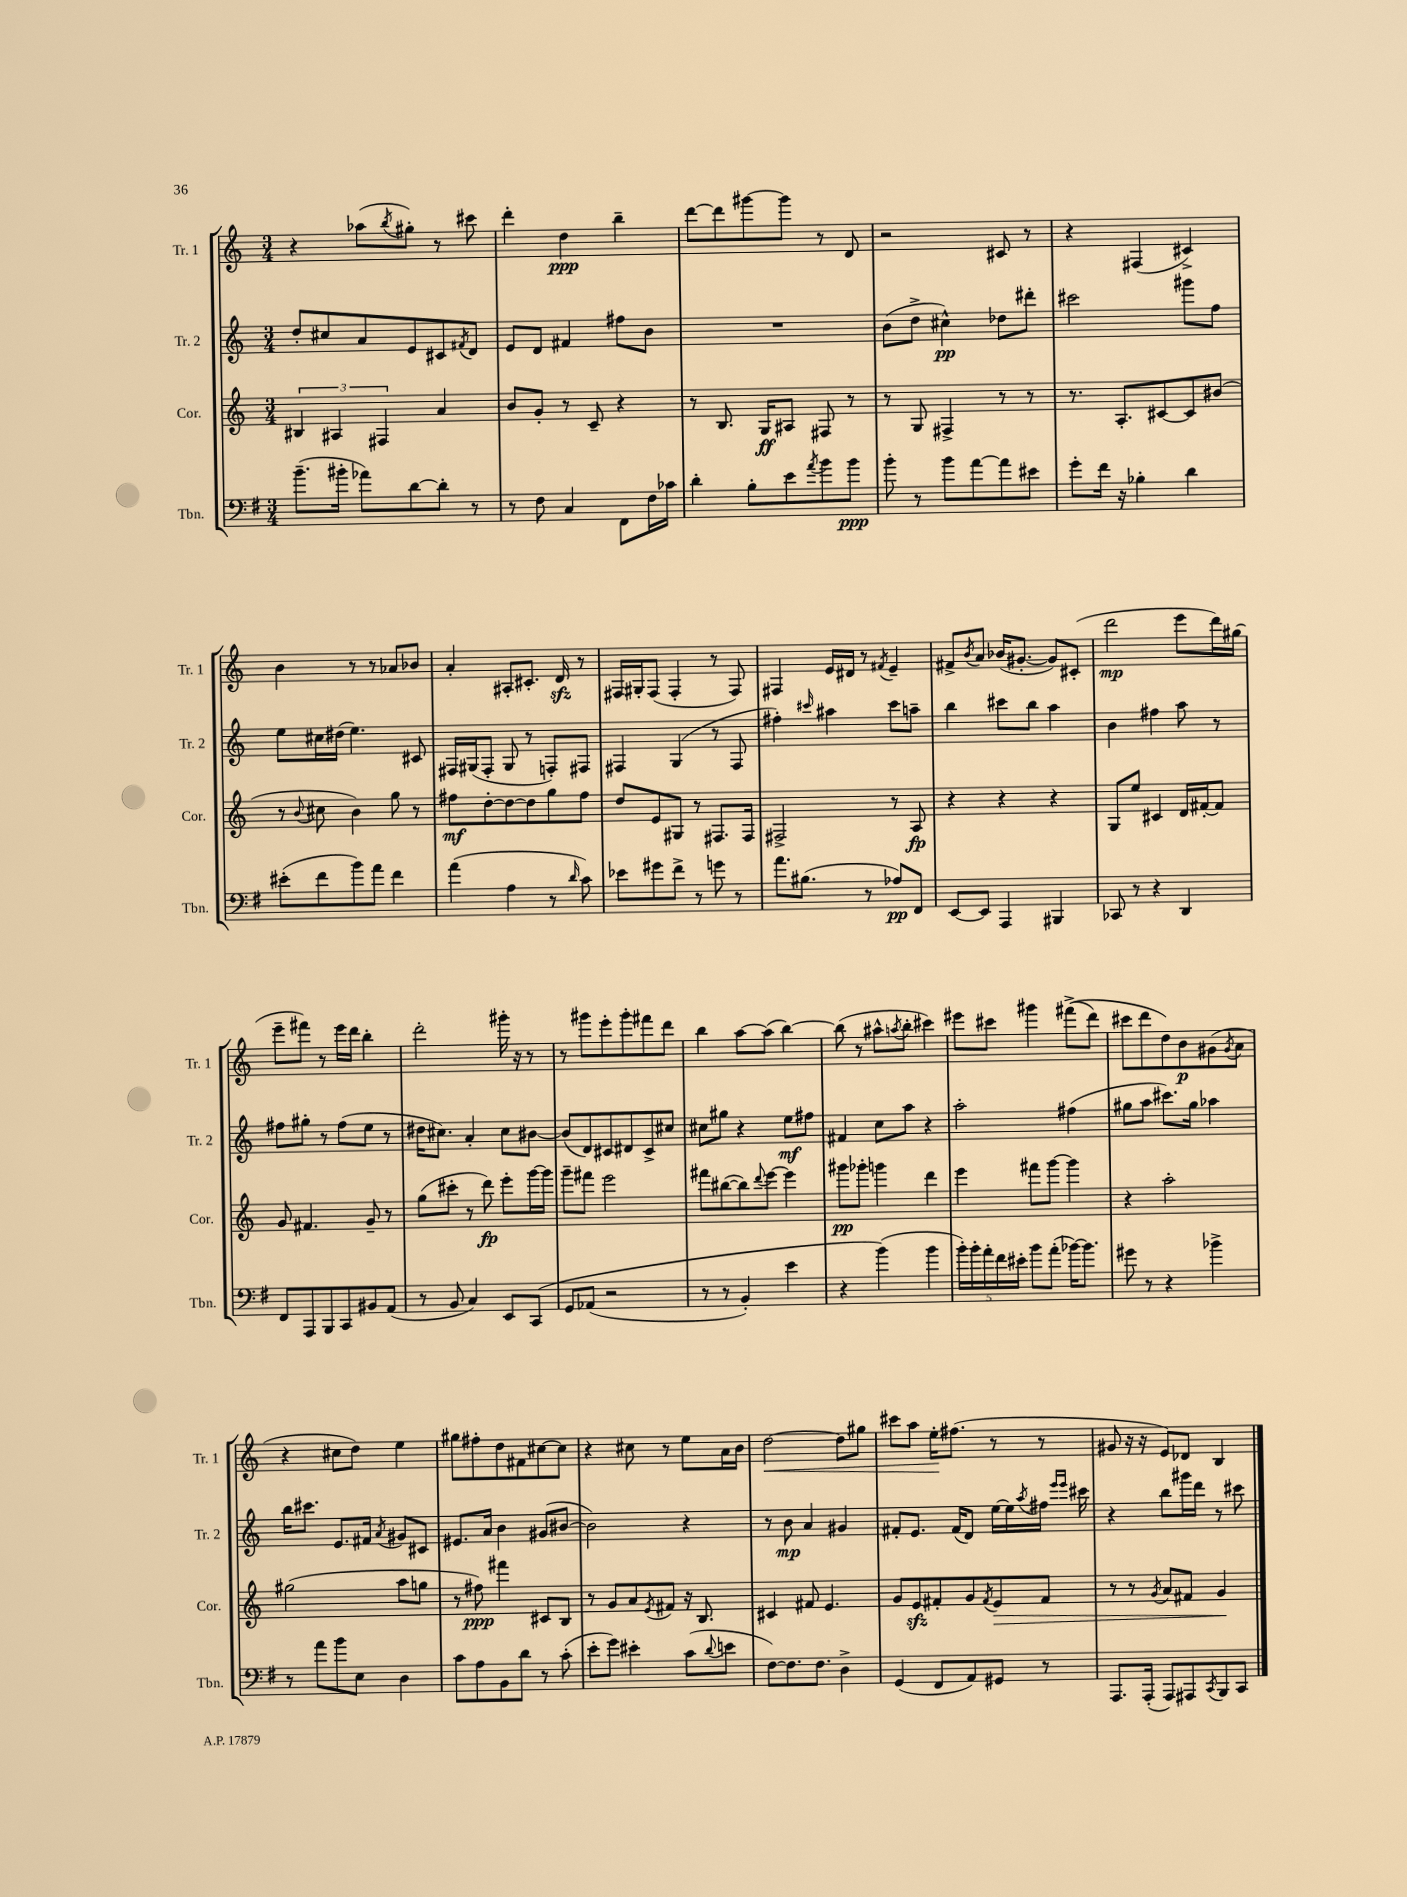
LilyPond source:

<<
\new StaffGroup <<
\new Staff = "s0" \with { instrumentName = "Tr. 1" shortInstrumentName = "Tr. 1" } {
    \clef treble \key c \major \numericTimeSignature \time 3/4
    r4 aes''8( \acciaccatura { b''8 } gis''8-.) r8 cis'''8 |
    d'''4-. d''4\ppp b''4-- |
    d'''8~ d'''8 gis'''8~ gis'''8 r8 d'8 |
    r2 cis'8 r8 |
    r4 fis4( cis'4->) |
    b'4 r8 r8 aes'8 bes'8 |
    a'4-. ais8-. cis'8.-. d'16\sfz r8 |
    fis16 gis16-. fis8( fis4-. r8 fis8) |
    fis4 e'16 dis'16 r8 \acciaccatura { fis'8 } e'4-- |
    fis'8-> \acciaccatura { b'8 } a'8 bes'16( gis'8.~-. gis'8) cis'8-.( |
    d'''2\mp e'''8 d'''16) gis''16( |
    e'''8-- fis'''8) r8 e'''16 d'''16 b''4-. |
    d'''2-. gis'''16-. r16 r8 |
    r8 gis'''8 e'''8-. gis'''8-. fis'''8 d'''8 |
    b''4 a''8~ a''8( b''4~) |
    b''8( r8 ais''8-^ \acciaccatura { a''8 } b''8-. cis'''4) |
    eis'''8 cis'''8 gis'''4 fis'''8->(\( d'''8) |
    cis'''8 d'''8 d''8\) b'8\p gis'8( \acciaccatura { gis'8 } a'8 |
    r4 cis''8 d''8) e''4 |
    gis''8 fis''8-. d''8 fis'8 cis''8~ cis''8 |
    r4 cis''8 r8 e''8 a'16 b'16 |
    d''2~\< d''8 gis''8 |
    cis'''8 a''8 e''16-.\! fis''8.( r8 r8 |
    gis'8 r16 r16 e'8) des'8 b4 \bar "|." |
}
\new Staff = "s1" \with { instrumentName = "Tr. 2" shortInstrumentName = "Tr. 2" } {
    \clef treble \key c \major \numericTimeSignature \time 3/4
    d''8-. cis''8 a'8 e'8 cis'8 \acciaccatura { fis'8 } d'8 |
    e'8 d'8 fis'4 fis''8 b'8 |
    R2. |
    b'8( d''8-> cis''4-^\pp) des''8 dis'''8-. |
    cis'''2 gis'''8 f''8 |
    e''8 cis''16 dis''16( e''4.) cis'8 |
    fis16 gis16( fis8-. gis8 r8 f8-.) fis8 |
    fis4 g4( r8 fis8 |
    fis''4-.) \grace { cis'''16 } ais''4 cis'''8 a''8-- |
    b''4 cis'''8 b''8 a''4 |
    b'4 fis''4 a''8 r8 |
    fis''8 gis''8-. r8 fis''8( e''8 r8 |
    dis''16 cis''8.) a'4-. cis''8 bis'8~ |
    bis'8( d'8) cis'8 dis'8 cis'8-> cis''8 |
    cis''8 gis''8 r4 e''8\mf fis''8 |
    fis'4 c''8 a''8 r4 |
    a''2-. fis''4( |
    gis''8 a''8 cis'''8.) gis''16 aes''4 |
    b''16 cis'''8. e'8. fis'16 \acciaccatura { a'8 } gis'8 cis'8 |
    eis'8. a'16 b'4 gis'8( bis'8~ |
    bis'2) r4 |
    r8 b'8\mp a'4 gis'4 |
    fis'8-. e'8. fis'16( d'8) e''16~ e''16 \acciaccatura { a''8 } fis''16 \grace { e'''16 e'''16 } cis'''16 |
    r4 b''8 gis'''16 d'''16 r8 cis'''8 \bar "|." |
}
\new Staff = "s2" \with { instrumentName = "Cor." shortInstrumentName = "Cor." } {
    \clef treble \key c \major \numericTimeSignature \time 3/4
    \tuplet 3/2 { bis4 ais4 fis4 } a'4 |
    b'8 g'8-. r8 c'8-- r4 |
    r8 b8. g16\ff ais8 fis8 r8 |
    r8 g8 fis4-> r8 r8 |
    r8. a8.-. cis'8~ cis'8 bis'8( |
    r8 \appoggiatura { b'8 } cis''8 b'4) g''8 r8 |
    fis''8\mf d''8~-. d''8~ d''8 g''8 fis''8 |
    d''8 e'8 gis8 r8 fis8. fis16 |
    fis2-> r8 a8\fp |
    r4 r4 r4 |
    g8 e''8 cis'4 d'16 fis'16~-. fis'8 |
    g'8 fis'4. g'8-- r8 |
    g''8( cis'''8-. r8 d'''8\fp) e'''8-. g'''16~ g'''16 |
    g'''8-- fis'''8 e'''2 |
    fis'''8 bis''8~( bis''8) \appoggiatura { d'''8 } e'''8~ e'''4 |
    gis'''8\pp ges'''8-. g'''4 d'''4 |
    e'''4 fis'''8 g'''8~ g'''4 |
    r4 a''2-. |
    gis''2( a''8 g''8 |
    r8 fis''8\ppp) fis'''4 cis'8 b8 |
    r8 g'8 a'8 \acciaccatura { e'8 } fis'8 r16 b8. |
    cis'4 fis'8 e'4. |
    g'8 e'8\sfz fis'8-. g'8 \acciaccatura { fis'8 } e'8\> fis'8 |
    r8 r8 \acciaccatura { g'8 } a'8 fis'8 g'4\! \bar "|." |
}
\new Staff = "s3" \with { instrumentName = "Tbn." shortInstrumentName = "Tbn." } {
    \clef bass \key g \major \numericTimeSignature \time 3/4
    b'8.--( bis'16-. aes'8) d'8~ d'8-. r8 |
    r8 fis8 c4 fis,8 fis16 ces'16 |
    d'4-. b8-. e'8 \acciaccatura { a'8 } b'8 b'8\ppp |
    b'8-. r8 b'8 a'8~ a'8 eis'8 |
    g'8-. fis'16 r16 bes4-. d'4 |
    eis'8-.( fis'8 b'8) a'8 fis'4 |
    a'4( a4 r8 \grace { d'16 } c'8) |
    ees'8 gis'8 fis'8-> r8 g'8 r8 |
    a'8. bis8.( r8 aes8\pp) fis,8 |
    e,8~ e,8 a,,4 bis,,4 |
    ces,8 r8 r4 d,4 |
    fis,8 a,,8 b,,8 c,8 bis,8 a,8( |
    r8 b,8 c4) e,8 c,8\( |
    g,8 aes,8( r2 |
    r8 r8 b,4-.) e'4 |
    r4 b'4(\) b'4 |
    \tuplet 5/4 { b'16-.) b'16-. a'16-. fis'16 eis'16-. } b'8 a'8-.( bes'16~) bes'8. |
    gis'8 r8 r4 bes'4-> |
    r8 a'8 b'8 e8 d4 |
    c'8 a8 b,8 d'8 r8 c'8-.( |
    e'8-. g'8) eis'4-. c'8( \appoggiatura { d'8 } e'8 |
    fis8~) fis8. fis8. d4-> |
    g,4( fis,8 a,8) gis,8 r8 |
    a,,8. a,,16-.( a,,8) ais,,8 \acciaccatura { c,8 } b,,8 c,8 \bar "|." |
}
>>
>>
\layout { \context { \Score \remove "Bar_number_engraver" } }
